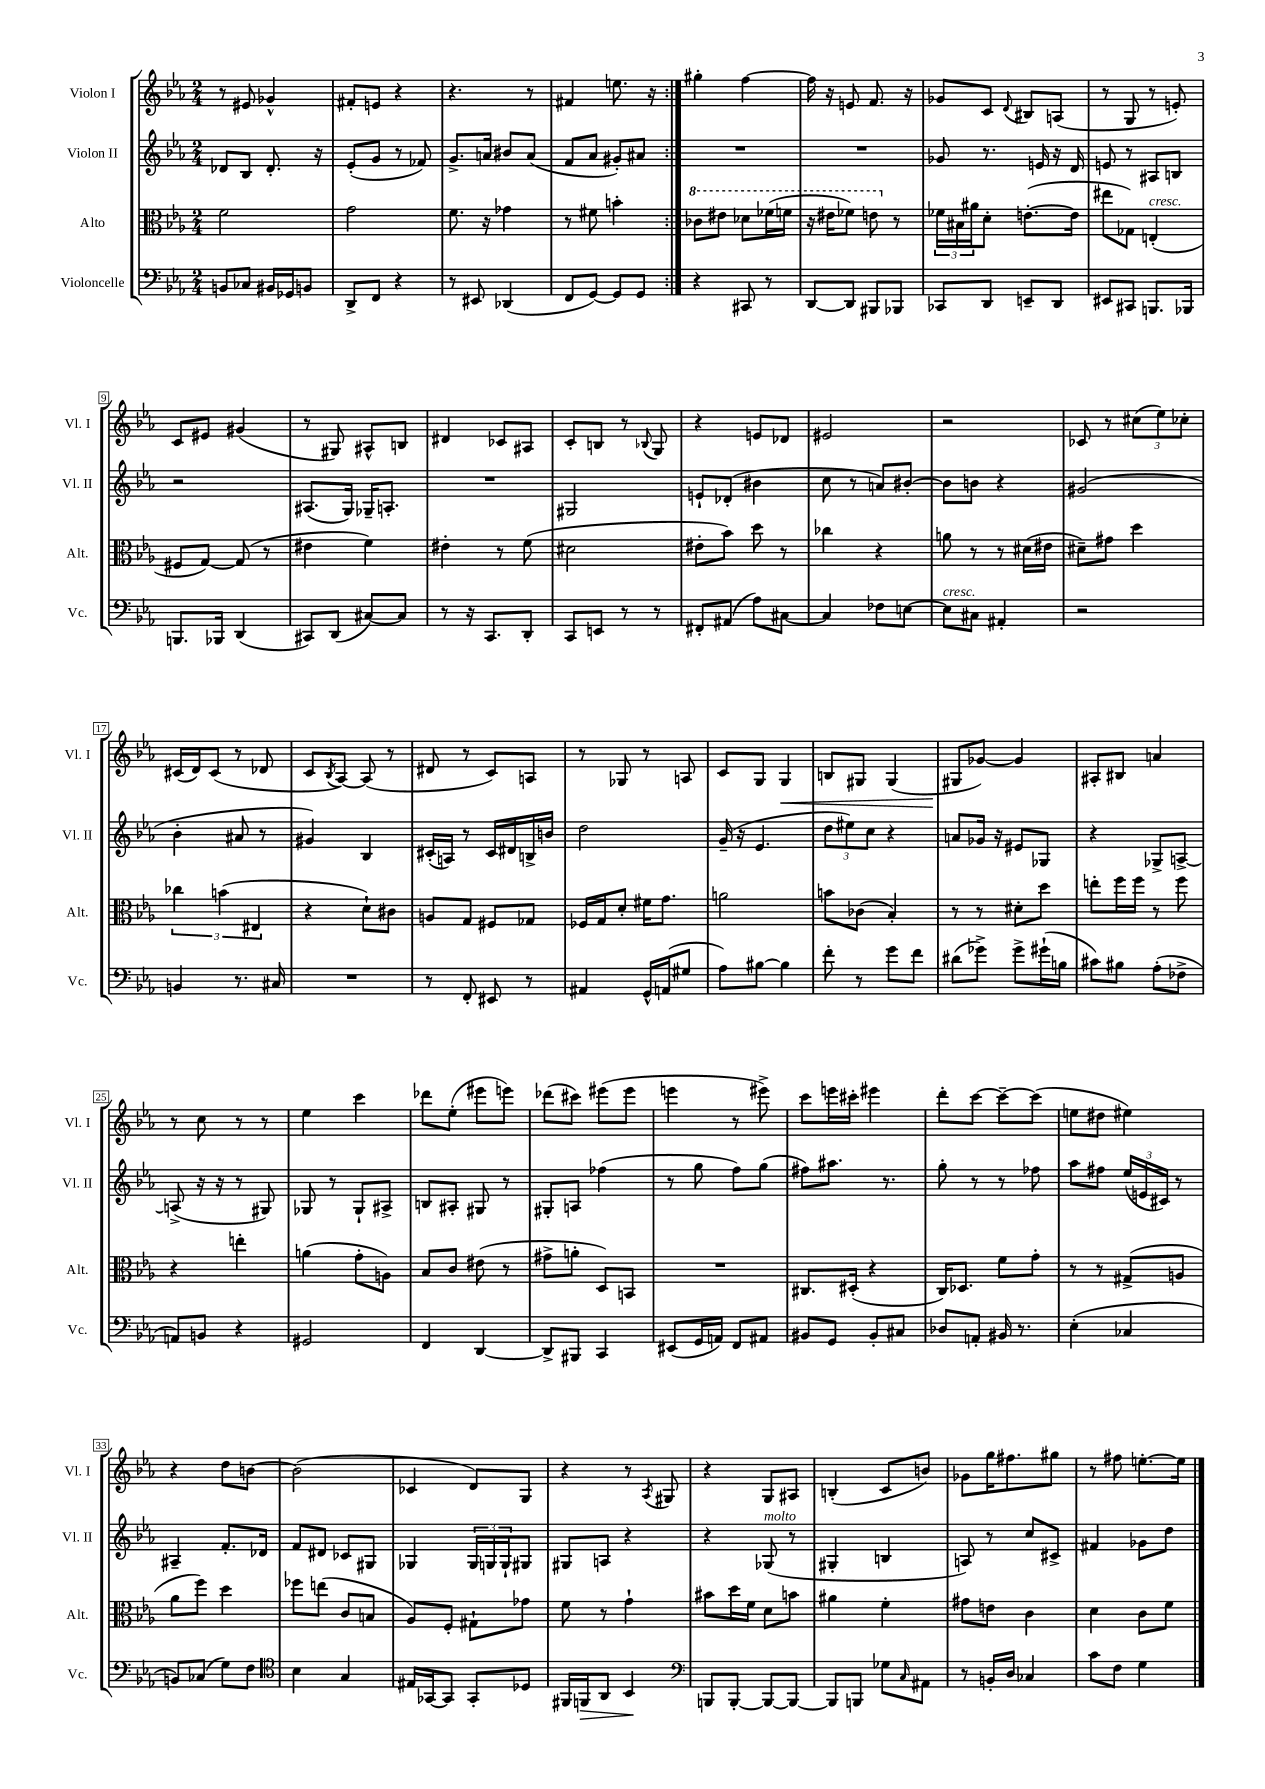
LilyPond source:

<<
\new StaffGroup <<
\new Staff = "s0" \with { instrumentName = "Violon I" shortInstrumentName = "Vl. I" } {
    \clef treble \key ees \major \numericTimeSignature \time 2/4
    \repeat volta 2 { r8 eis'8 ges'4-^ |
    fis'8-. e'8 r4 |
    r4. r8 |
    fis'4 e''8. r16 | }
    gis''4-. f''4~ |
    f''16 r16 e'8 f'8. r16 |
    ges'8 c'8 \appoggiatura { d'8 } bis8 a8( |
    r8 g8 r8 e'8-.) |
    c'8 eis'8 gis'4( |
    r8 gis8) ais8-^ b8 |
    dis'4 ces'8 ais8 |
    c'8-. b8 r8 \appoggiatura { bes8 } g8 |
    r4 e'8 des'8 |
    eis'2 |
    r2 |
    ces'8 r8 \tuplet 3/2 { cis''8( ees''8) ces''8-. } |
    cis'16( d'16) cis'8( r8 des'8 |
    c'8 \acciaccatura { bes8 } aes8~) aes8( r8 |
    dis'8 r8 c'8) a8 |
    r8 ges8 r8 a8 |
    c'8 g8 g4\< |
    b8 gis8 gis4( |
    gis8\! ges'8~) ges'4 |
    ais8-. bis8 a'4 |
    r8 c''8 r8 r8 |
    ees''4 c'''4 |
    des'''8 ees''8-.( eis'''8 e'''8) |
    des'''8( cis'''8) eis'''8( eis'''8 |
    e'''4 r8 eis'''8->) |
    c'''8 e'''16 cis'''16-. eis'''4 |
    d'''8-. c'''8~ c'''8~-- c'''8( |
    e''8 dis''8 eis''4) |
    r4 d''8 b'8~ |
    b'2( |
    ces'4 d'8) g8 |
    r4 r8 \acciaccatura { aes8 } gis8 |
    r4 g8 ais8 |
    b4-.( c'8 b'8) |
    ges'8 g''16 fis''8. gis''8 |
    r8 fis''8 e''8.~-. e''16 \bar "|." |
}
\new Staff = "s1" \with { instrumentName = "Violon II" shortInstrumentName = "Vl. II" } {
    \clef treble \key ees \major \numericTimeSignature \time 2/4
    \repeat volta 2 { des'8 bes8 des'8.-. r16 |
    ees'8-.( g'8 r8 fes'8) |
    g'8.-> a'16 bis'8 a'8( |
    f'8 aes'8 gis'8-.) ais'8 | }
    R2 |
    R2 |
    ges'8 r8. e'16 r16 d'16 |
    e'8 r8 ais8 b8 |
    r2 |
    ais8.( g16) ges16-- a8.-. |
    R2 |
    gis2 |
    e'8-! des'8-.( bis'4 |
    c''8 r8 a'8) bis'8~-. |
    bis'8 b'8 r4 |
    gis'2( |
    bes'4-. ais'8 r8 |
    gis'4) bes4 |
    cis'16-.( a16) r8 cis'16 dis'16 b16-> b'16 |
    d''2 |
    g'16--( r16 ees'4. |
    \tuplet 3/2 { d''8 eis''8) c''8 } r4 |
    a'8 ges'16 r16 eis'8 ges8 |
    r4 ges8-> a8~-> |
    a8->( r16 r16 r8 gis8) |
    ges8 r8 ges8-! ais8-> |
    b8 ais8-. gis8 r8 |
    gis8-. a8 fes''4( |
    r8 g''8 f''8) g''8( |
    fis''8) ais''8. r8. |
    g''8-. r8 r8 fes''8 |
    aes''8 fis''8 \tuplet 3/2 { ees''16( e'16 cis'16) } r8 |
    ais4-- f'8.-. des'16 |
    f'8 dis'8 ces'8 gis8 |
    ges4 \tuplet 3/2 { ges16 g16 g16-! } gis8 |
    gis8 a8 r4 |
    r4 ges8^\markup { \italic "molto" }( r8 |
    gis4-. b4 |
    a8) r8 c''8 cis'8-> |
    fis'4 ges'8 d''8 \bar "|." |
}
\new Staff = "s2" \with { instrumentName = "Alto" shortInstrumentName = "Alt." } {
    \clef alto \key ees \major \numericTimeSignature \time 2/4
    \repeat volta 2 { f'2 |
    g'2 |
    f'8. r16 ges'4 |
    r8 fis'8 b'4-. | }
    \ottava #1 ces''8 eis''8 des''8 fes''16( f''16 |
    r16 eis''16 fes''8) e''8 \ottava #0 r8 |
    \tuplet 3/2 { fes'16 bis16 ais'16 } d'8-. e'8.~-.( e'16 |
    eis''8 ges8) e4-.^\markup { \italic "cresc." }( |
    fis8 g8~) g8( r8 |
    eis'4 f'4) |
    eis'4-. r8 f'8( |
    dis'2 |
    eis'8-. bes'8) d''8 r8 |
    ces''4 r4 |
    a'8 r8 r8 dis'16( eis'16 |
    dis'8--) gis'8 d''4 |
    \tuplet 3/2 { ces''4 b'4( eis4 } |
    r4 d'8-!) cis'8 |
    a8 g8 fis8 ges8 |
    fes16 g16 d'8-. fis'16 g'8. |
    a'2 |
    b'8 ces'8( bes4-.) |
    r8 r8 dis'8-. d''8 |
    e''8-. f''16 f''16 r8 f''8 |
    r4 e''4-. |
    a'4( g'8-. a8) |
    bes8 c'8 eis'8( r8 |
    gis'8-> a'8-. d8) b,8 |
    R2 |
    cis8. dis16-.( r4 |
    c16) des8. f'8 g'8-. |
    r8 r8 gis8->( a8 |
    aes'8 f''8) d''4 |
    fes''8 e''8( c'8 b8 |
    aes8) f8-. gis8-! ges'8 |
    f'8 r8 g'4-! |
    bis'8 d''16 f'16 d'8 b'8 |
    ais'4 f'4-. |
    gis'8 e'8 c'4 |
    d'4 c'8 f'8 \bar "|." |
}
\new Staff = "s3" \with { instrumentName = "Violoncelle" shortInstrumentName = "Vc." } {
    \clef bass \key ees \major \numericTimeSignature \time 2/4
    \repeat volta 2 { b,8 ces8 bis,16 ges,16 b,8 |
    d,8-> f,8 r4 |
    r8 eis,8 des,4( |
    f,8 g,8~) g,8 g,8 | }
    r4 cis,8 r8 |
    d,8~ d,8 bis,,8 bes,,8 |
    ces,8 d,8 e,8-- d,8 |
    eis,8 cis,8 b,,8. bes,,16 |
    b,,8. bes,,16 d,4( |
    cis,8) d,8( cis8~) cis8 |
    r8 r16 c,8. d,8-. |
    c,8 e,8 r8 r8 |
    fis,8-. ais,8( aes8) cis8~ |
    cis4 fes8 e8~ |
    e8^\markup { \italic "cresc." } cis8 ais,4-. |
    r2 |
    b,4 r8. cis16 |
    R2 |
    r8 f,8-. eis,8 r8 |
    ais,4 g,16-^ a,16( gis8 |
    aes8) bis8~ bis4 |
    f'8-. r8 g'8 f'8 |
    dis'8( ges'8->) ges'8-> gis'16-!( b16 |
    cis'8) bis8 aes8-.( fes8-> |
    a,8) b,8 r4 |
    gis,2 |
    f,4 d,4~ |
    d,8-> bis,,8 c,4 |
    eis,8( g,16 a,16) f,8 ais,8 |
    bis,8 g,8 bis,8-. cis8 |
    des8 a,8-. bis,16 r8. |
    ees4-.( ces4 |
    b,8) ces8( g8) f8 |
    \clef tenor bes4 g4 |
    eis16 ges,16~ ges,8 ges,8-. des8 |
    fis,16 f,16\> aes,8 bes,4\! |
    \clef bass b,,8 b,,8~-. b,,8~ b,,8~ |
    b,,8 b,,8 ges8 \grace { c16 } ais,8 |
    r8 b,16-. d16 ces4 |
    c'8 f8 g4 \bar "|." |
}
>>
>>
\layout { \context { \Score \override BarNumber.stencil = #(make-stencil-boxer 0.1 0.3 ly:text-interface::print) } }
